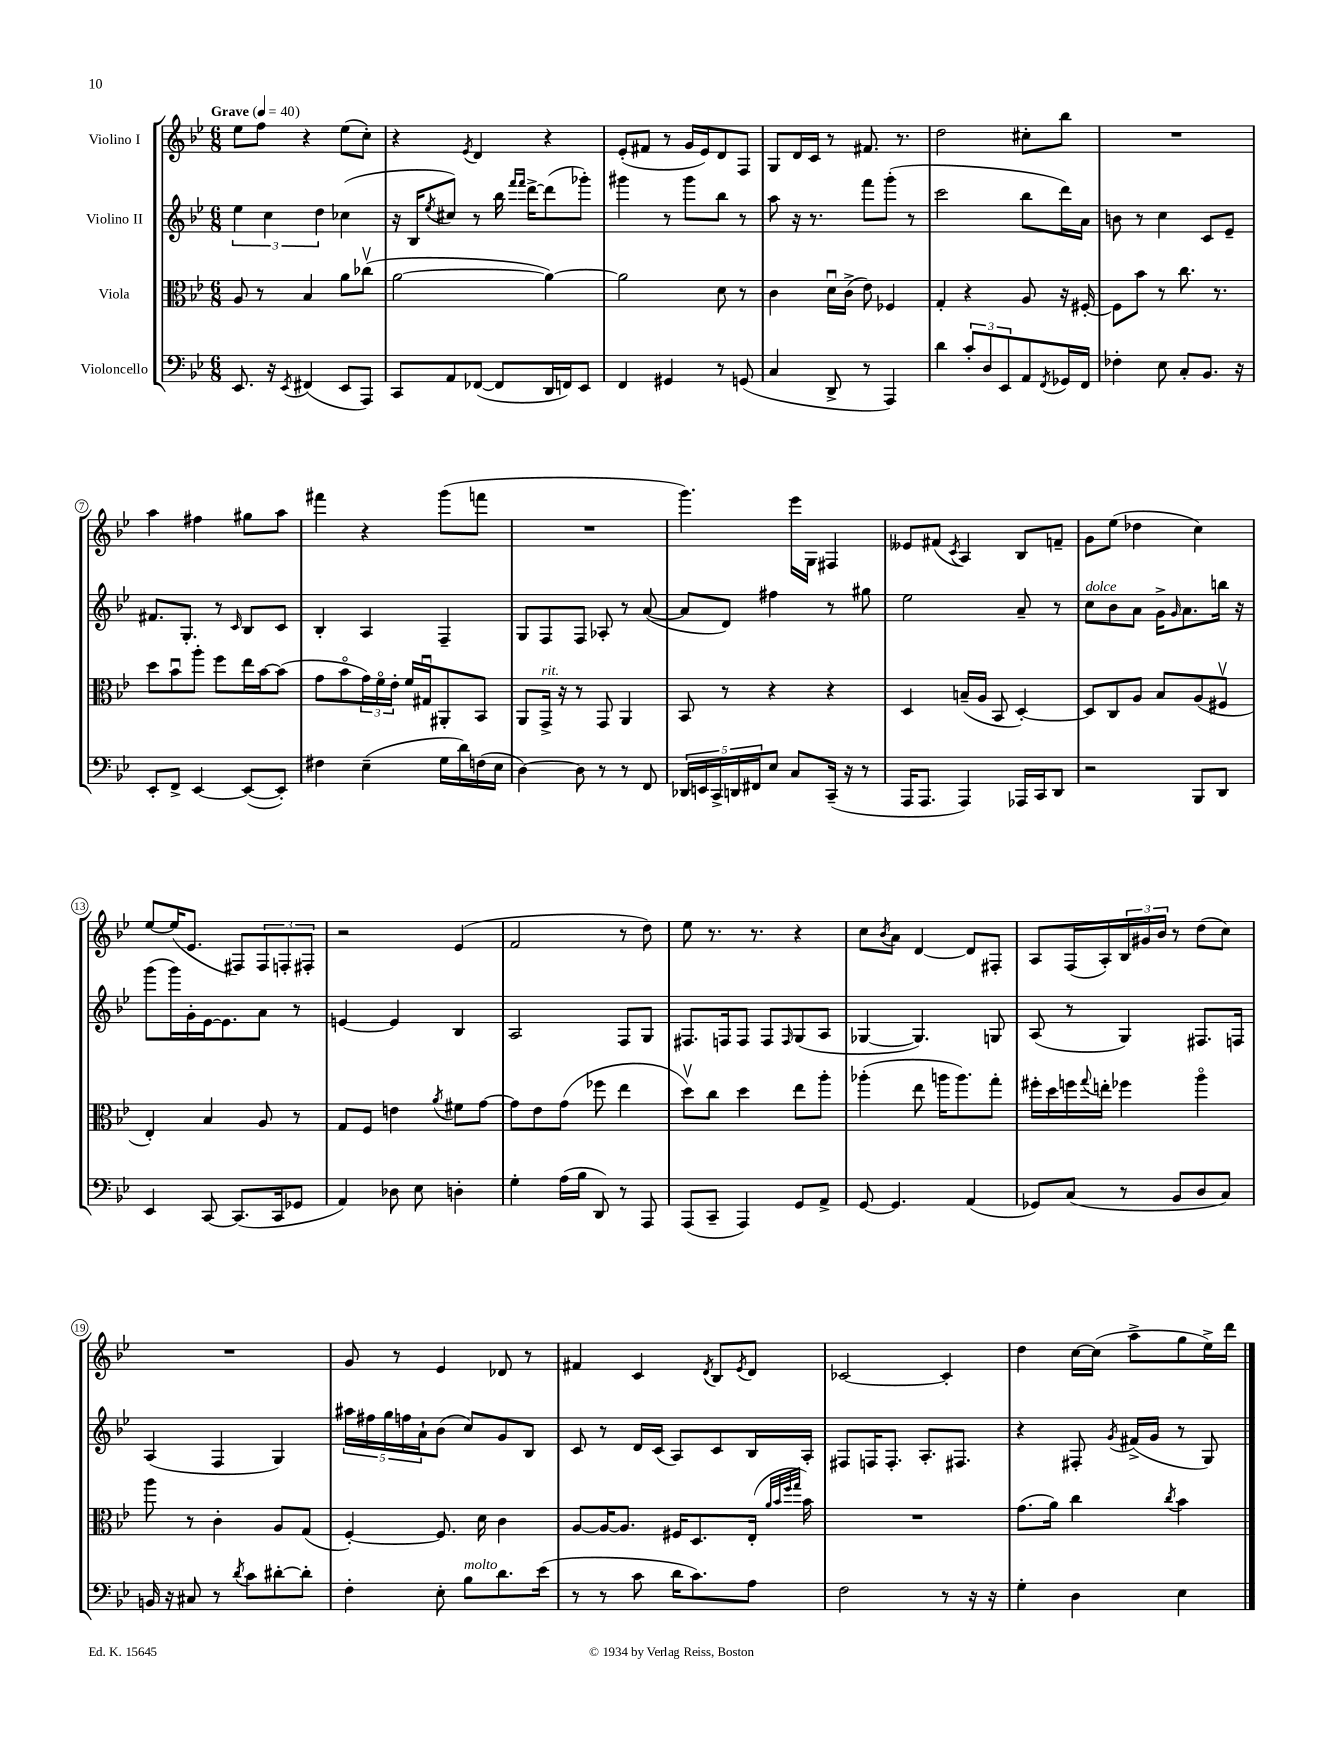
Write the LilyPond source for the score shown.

<<
\new StaffGroup <<
\new Staff = "s0" \with { instrumentName = "Violino I" } {
    \clef treble \key bes \major \numericTimeSignature \time 6/8 \tempo "Grave" 4 = 40
    ees''8 f''8 r4 ees''8( c''8-.) |
    r4 \acciaccatura { ees'8 } d'4 r4 |
    ees'8-.( fis'8 r8 g'16 ees'16) d'8 f8 |
    g8 d'16 c'16 r8 fis'8. r8. |
    d''2 cis''8-. bes''8 |
    R2. |
    a''4 fis''4 gis''8 a''8 |
    fis'''4 r4 g'''8( f'''8 |
    R2. |
    g'''4.) ees'''16 g16 fis4 |
    eeses'8 fis'8( \acciaccatura { c'8 } a4) bes8 f'8-- |
    g'8 ees''8( des''4 c''4) |
    ees''8~ ees''16( ees'8. fis8) \tuplet 3/2 { fis8 f8-. fis8-. } |
    r2 ees'4( |
    f'2 r8 d''8) |
    ees''8 r8. r8. r4 |
    c''8 \acciaccatura { bes'8 } a'8 d'4~ d'8 fis8-. |
    a8 f16( a16-.) \tuplet 3/2 { bes16 gis'16 bes'16 } r8 d''8( c''8) |
    R2. |
    g'8 r8 ees'4 des'8 r8 |
    fis'4 c'4 \acciaccatura { d'8 } bes8 \acciaccatura { ees'8 } d'8 |
    ces'2~ ces'4-. |
    d''4 c''16~ c''16( a''8-> g''8 ees''16->) d'''16 \bar "|." |
}
\new Staff = "s1" \with { instrumentName = "Violino II" } {
    \clef treble \key bes \major \numericTimeSignature \time 6/8
    \tuplet 3/2 { ees''4 c''4 d''4 } ces''4( |
    r16 bes16 \acciaccatura { ees''8 } cis''8) r8 bes''16 \grace { f'''16 f'''16 } d'''16~-> d'''8( ges'''8-.) |
    gis'''4 r8 gis'''8 bes''8 r8 |
    a''8 r16 r8. f'''8 g'''8-.( r8 |
    c'''2 bes''8 d'''16) a'16 |
    b'8 r8 c''4 c'8 ees'8-- |
    fis'8. g8.-. r8 \grace { c'16 } bes8 c'8 |
    bes4-. a4 f4-- |
    g8 f8 f8 aes8-. r8 a'8~( |
    a'8 d'8) fis''4 r8 gis''8 |
    ees''2 a'8-- r8 |
    c''8^\markup { \italic "dolce" } bes'8 a'8 g'16-> \grace { g'16 } a'8. b''16 r16 |
    g'''8( g'''16) g'16-. ees'16~ ees'8. a'8 r8 |
    e'4~ e'4 bes4 |
    a2 f8 g8 |
    fis8. f16 f8 f8 \grace { f16 } g8( a8 |
    ges4~ ges4.) g8 |
    a8( r8 g4) fis8. f16 |
    a4( f4 g4) |
    \tuplet 5/4 { ais''16 fis''16 g''16 f''16 a'16-! } bes'8( c''8) g'8 bes8 |
    c'8 r8 d'16 c'16( a8) c'8 bes16 a16-. |
    fis8 f16 f8.-. a8.-. fis8. |
    r4 fis8-. \acciaccatura { g'8 } fis'16->( g'16 r8 g8) \bar "|." |
}
\new Staff = "s2" \with { instrumentName = "Viola" } {
    \clef alto \key bes \major \numericTimeSignature \time 6/8
    a8 r8 bes4 a'8 ces''8\upbow( |
    a'2~ a'4~) |
    a'2 d'8 r8 |
    c'4 d'16\downbow c'16->( ees'8) fes4 |
    g4-. r4 a8 r16 fis16~-. |
    fis8 bes'8 r8 c''8. r8. |
    d''8 bes'8\downbow a''8-. f''8 ees''16 bes'16~ bes'8( |
    g'8 bes'8\flageolet \tuplet 3/2 { g'16) f'16\flageolet ees'16-. } f'16 gis16\downbow ais,8-. bes,8 |
    a,8 g,16->^\markup { \italic "rit." } r16 r8 g,8 a,4 |
    bes,8 r8 r4 r4 |
    d4 b16--( a16 bes,8 d4~-.) |
    d8 c8 a8 bes8 a8( fis8\upbow |
    ees4-.) bes4 a8 r8 |
    g8 f8 e'4 \acciaccatura { a'8 } fis'8 g'8~ |
    g'8 ees'8 g'8( fes''8 ees''4 |
    d''8\upbow) c''8 d''4 ees''8 a''8-. |
    aes''4-.( ees''8 a''16 a''8.) g''8-. |
    fis''16-. d''16 f''16 \appoggiatura { g''8 } e''16-. fes''4 a''4\flageolet |
    a''8 r8 c'4-. a8 g8( |
    f4~-.) f8. d'16 c'4 |
    a8~ a16~ a8. fis16 d8. ees16-.( \grace { a'32 bes'32 f''32 g''32 } bes'16) |
    R2. |
    g'8.( a'16) c''4 \acciaccatura { c''8 } bes'4 \bar "|." |
}
\new Staff = "s3" \with { instrumentName = "Violoncello" } {
    \clef bass \key bes \major \numericTimeSignature \time 6/8
    ees,8. r16 \acciaccatura { ees,8 } fis,4( ees,8 a,,8) |
    c,8 a,8 fes,8~( fes,8 d,16 f,16) ees,8 |
    f,4 gis,4 r8 g,8( |
    c4 d,8-> r8 a,,4) |
    d'4 \tuplet 3/2 { c'8-. d8 ees,8 } a,8 \acciaccatura { f,8 } ges,16 f,16 |
    fes4-. ees8 c8-. bes,8. r16 |
    ees,8-. f,8-> ees,4~ ees,8~( ees,8-.) |
    fis4 ees4--( g16 d'16) f16( ees16 |
    d4~) d8 r8 r8 f,8 |
    \tuplet 5/4 { des,16 e,16 c,16-> d,16 fis,16 } ees8 c8 c,16--( r16 r8 |
    a,,16 a,,8. a,,4) aes,,16 c,16 d,8 |
    r2 bes,,8 d,8 |
    ees,4 c,8~ c,8.( c,16 ges,8 |
    a,4) des8 ees8 d4-. |
    g4-. a16( bes16 d,8) r8 a,,8 |
    a,,8( c,8-- a,,4) g,8 a,8-> |
    g,8~ g,4. a,4( |
    ges,8) c8( r8 bes,8 d8 c8) |
    b,16 r16 cis8 r8 \acciaccatura { d'8 } c'8 dis'8~-. dis'8-. |
    f4-. ees8-. bes8^\markup { \italic "molto" } d'8. ees'16( |
    r8 r8 c'8 d'16 c'8.) a8 |
    f2 r8 r16 r16 |
    g4-. d4 ees4 \bar "|." |
}
>>
>>
\layout { \context { \Score \override BarNumber.stencil = #(make-stencil-circler 0.1 0.3 ly:text-interface::print) } }
